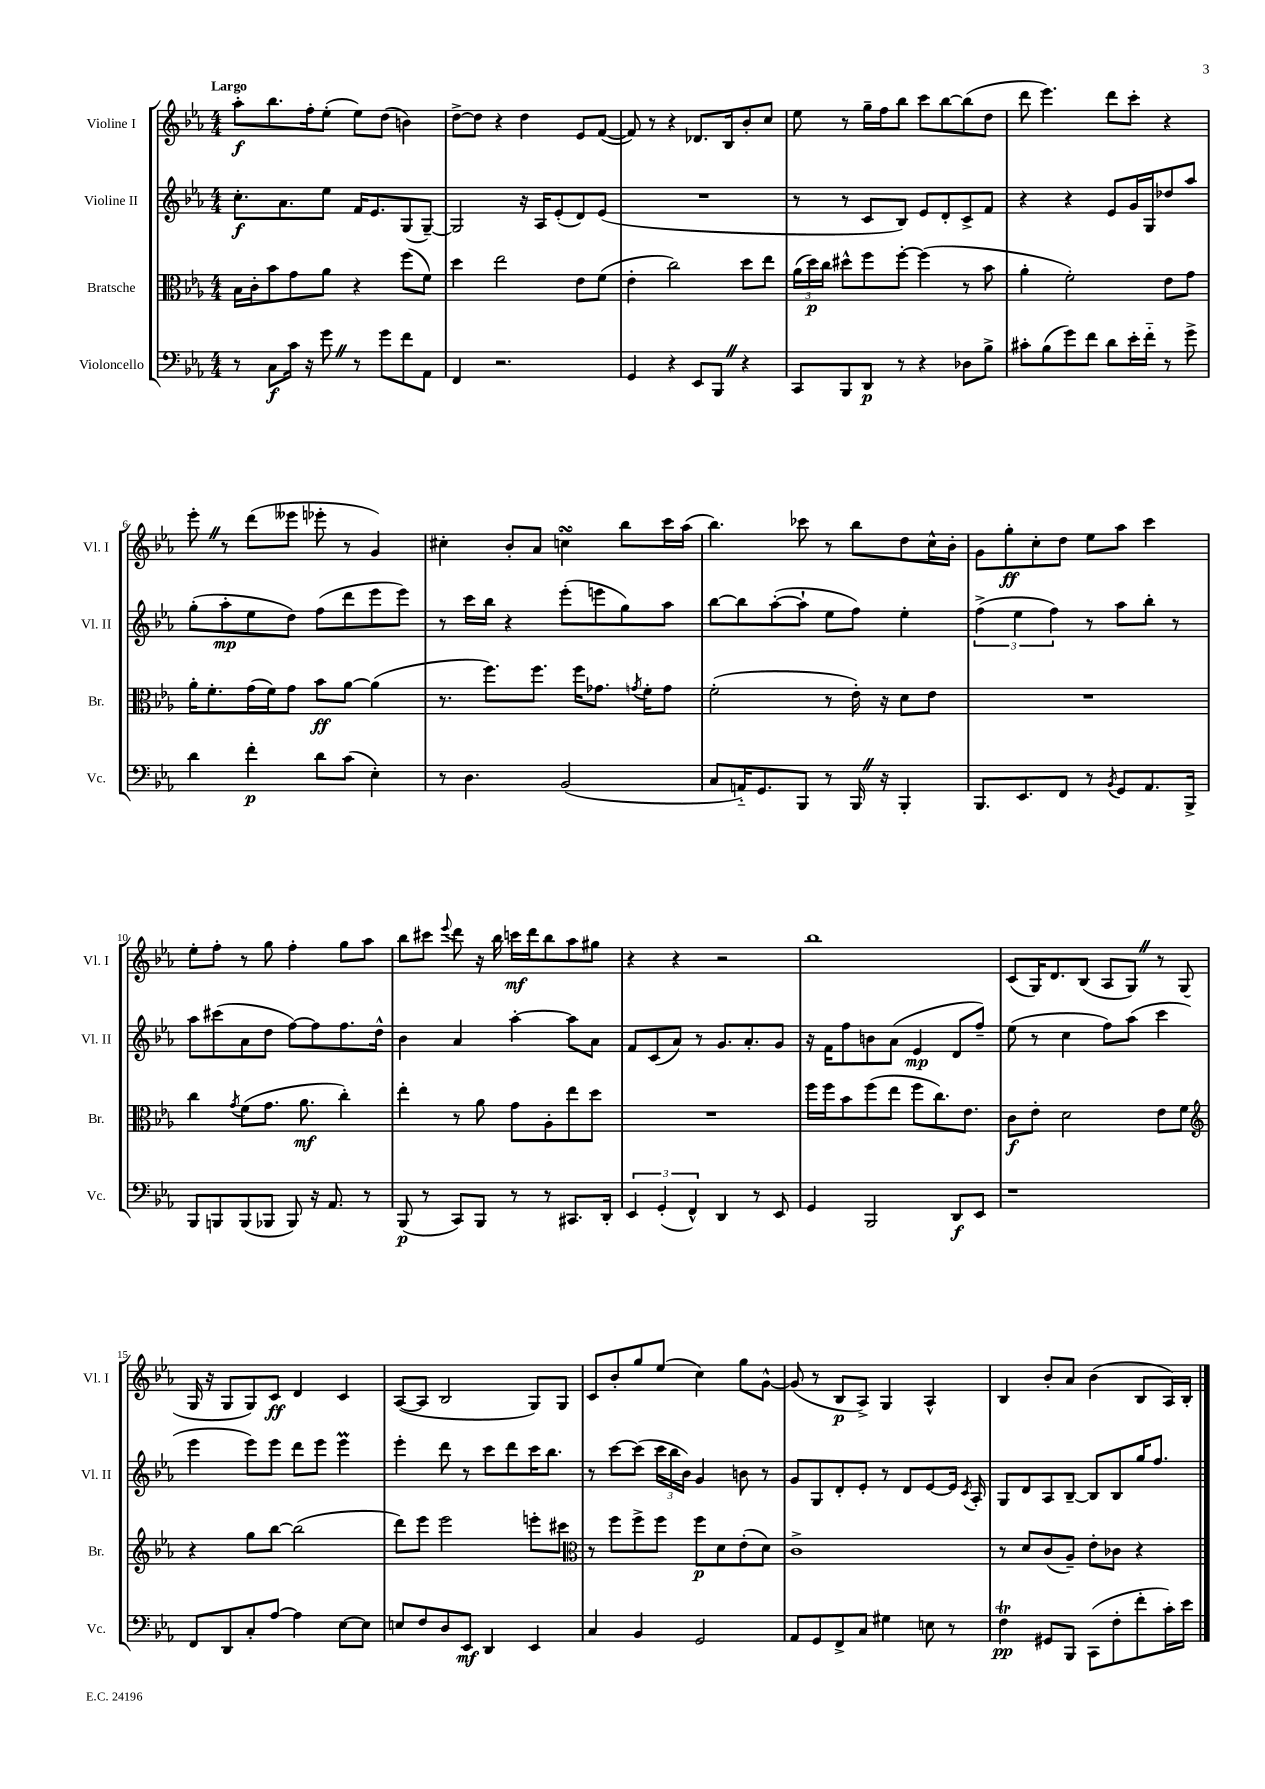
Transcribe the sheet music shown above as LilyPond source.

<<
\new StaffGroup <<
\new Staff = "s0" \with { instrumentName = "Violine I" shortInstrumentName = "Vl. I" } {
    \clef treble \key ees \major \numericTimeSignature \time 4/4 \tempo "Largo"
    \autoBeamOff aes''8[-.\f bes''8. f''16-. ees''8]-.( ees''8[) d''8]( b'4) |
    d''8[~-> d''8] r4 d''4 ees'8[ f'8]~( |
    f'8) r8 r4 des'8.[ bes16 bes'8-. c''8] |
    ees''8 r8 g''16[-- f''16 bes''8] c'''8[ bes''8~ bes''8( d''8] |
    d'''8 ees'''4.) d'''8[ c'''8]-. r4 |
    ees'''8-. \once \override BreathingSign.text = \markup { \musicglyph "scripts.caesura.straight" } \breathe r8 d'''8[( eeses'''8] ees'''8-. r8 g'4) |
    cis''4-. bes'8[-. aes'8] c''4\turn bes''8[ c'''16 aes''16]( |
    bes''4.) ces'''8 r8 bes''8[ d''8 c''16-^ bes'16]-. |
    g'8[ g''8-.\ff c''8-. d''8] ees''8[ aes''8] c'''4 |
    ees''8[-. f''8]-. r8 g''8 f''4-. g''8[ aes''8] |
    bes''8[ cis'''8] \appoggiatura { ees'''8 } d'''8 r16 bes''16 c'''16[\mf d'''16 bes''8 aes''8 gis''8] |
    r4 r4 r2 |
    bes''1 |
    c'8[( g16) d'8. bes8]( aes8[ g8]) \once \override BreathingSign.text = \markup { \musicglyph "scripts.caesura.straight" } \breathe r8 g8( |
    g16 r16 g8[ g8) c'8]\ff d'4 c'4 |
    aes8[~( aes8] bes2 g8[) g8] |
    c'8[ bes'8-. g''8 ees''8]( c''4) g''8[ g'8]~-^ |
    g'8( r8 bes8[\p aes8]->) g4 aes4-^ |
    bes4 bes'8[-. aes'8] bes'4( bes8[ aes16) bes16]-. \bar "|." |
}
\new Staff = "s1" \with { instrumentName = "Violine II" shortInstrumentName = "Vl. II" } {
    \clef treble \key ees \major \numericTimeSignature \time 4/4
    \autoBeamOff c''8.[-.\f aes'8. ees''8] f'16[ ees'8. g8( g8]~--) |
    g2 r16 aes16[ ees'8-.( d'8) ees'8]( |
    R1 |
    r8 r8 c'8[ bes8]) ees'8[ d'8-. c'8-> f'8] |
    r4 r4 ees'8[ g'16 g16 des''8 aes''8] |
    g''8[-.( aes''8-.\mp ees''8 d''8]) f''8[( d'''8 ees'''8 ees'''8]) |
    r8 c'''16[ bes''16] r4 ees'''8[-.( e'''8 g''8) aes''8] |
    bes''8[~ bes''8 aes''8~-.( aes''8]-! ees''8[ f''8]) ees''4-. |
    \tuplet 3/2 { f''4->( ees''4 f''4) } r8 aes''8[ bes''8]-. r8 |
    aes''8[ cis'''8( aes'8 d''8] f''8[~) f''8 f''8. d''16]-^ |
    bes'4 aes'4 aes''4~-. aes''8[ aes'8] |
    f'8[ c'8( aes'8]) r8 g'8.[ aes'8.-. g'8] |
    r16 f'16[ f''8 b'8 aes'8]( ees'4\mp d'8[ f''8]--) |
    ees''8( r8 c''4 f''8[) aes''8]( c'''4 |
    ees'''4 ees'''8[) ees'''8] d'''8[ ees'''8] ees'''4\prall |
    ees'''4-. d'''8 r8 c'''8[ d'''8 c'''16 bes''8.] |
    r8 c'''8[~ c'''8]( \tuplet 3/2 { c'''16[ bes''16 bes'16]) } g'4 b'8 r8 |
    g'8[ g8 d'8-. ees'8]-. r8 d'8[ ees'8~ ees'16] \acciaccatura { c'8 } aes16-. |
    g8[ d'8 aes8 bes8]~-- bes8[ bes8 g''16 f''8.] \bar "|." |
}
\new Staff = "s2" \with { instrumentName = "Bratsche" shortInstrumentName = "Br." } {
    \clef alto \key ees \major \numericTimeSignature \time 4/4
    \autoBeamOff bes16[ c'16-. bes'8 g'8 aes'8] r4 f''8[( f'8]) |
    d''4 ees''2 ees'8[ f'8]( |
    ees'4-. c''2) d''8[ ees''8] |
    \tuplet 3/2 { aes'16[( d''16\p) c''16] } dis''8[-^ f''8 f''8]~-. f''4( r8 bes'8 |
    aes'4-. f'2-.) ees'8[ g'8] |
    aes'16[-. f'8.-. g'16( f'16) g'8] bes'8[\ff aes'8]~ aes'4( |
    r8. f''8.[) f''8.] f''16[ ges'8.] \acciaccatura { g'8 } f'16[-. g'8] |
    f'2-.( r8 ees'16-.) r16 d'8[ ees'8] |
    R1 |
    c''4 \acciaccatura { g'8 } f'8[( g'8.] aes'8.\mf c''4-.) |
    ees''4-. r8 aes'8 g'8[ aes8-. ees''8 d''8] |
    R1 |
    f''16[ f''16 bes'8 f''8( ees''8] f''8[ c''8.) ees'8.] |
    c'8[\f ees'8]-. d'2 ees'8[ f'8] |
    \clef treble r4 g''8[ bes''8]~ bes''2( |
    d'''8[) ees'''8] ees'''2 e'''8[-. cis'''8] |
    \clef alto r8 f''8[ f''8-> f''8] f''8[\p d'8 ees'8-.( d'8]) |
    c'1-> |
    r8 d'8[ c'8( aes8]--) ees'8[-. ces'8] r4 \bar "|." |
}
\new Staff = "s3" \with { instrumentName = "Violoncello" shortInstrumentName = "Vc." } {
    \clef bass \key ees \major \numericTimeSignature \time 4/4
    \autoBeamOff r8 c8[\f c'16] r16 g'8 \once \override BreathingSign.text = \markup { \musicglyph "scripts.caesura.straight" } \breathe r8 g'8[ f'8 aes,8] |
    f,4 r2. |
    g,4 r4 ees,8[ bes,,8] \once \override BreathingSign.text = \markup { \musicglyph "scripts.caesura.straight" } \breathe r4 |
    c,8[ bes,,8 d,8]\p r8 r4 des8[ bes8]-> |
    cis'8[-. bes8( g'8) f'8] d'8[ ees'16-. f'16]-_ r8 g'8-> |
    d'4 f'4-.\p d'8[ c'8]( ees4-.) |
    r8 d4. bes,2( |
    c8[ a,16-_) g,8. bes,,8] r8 bes,,16 \once \override BreathingSign.text = \markup { \musicglyph "scripts.caesura.straight" } \breathe r16 bes,,4-. |
    bes,,8.[ ees,8. f,8] r8 \acciaccatura { bes,8 } g,8[ aes,8. bes,,16]-> |
    bes,,8[ b,,8 b,,8( bes,,8] bes,,8) r16 aes,8. r8 |
    bes,,8\p( r8 c,8[) bes,,8] r8 r8 cis,8.[ d,16]-. |
    \tuplet 3/2 { ees,4 g,4-.( f,4-^) } d,4 r8 ees,8 |
    g,4 bes,,2 d,8[\f ees,8] |
    r1 |
    f,8[ d,8 c8-. aes8]~ aes4 ees8[~ ees8] |
    e8[ f8 d8 ees,8]\mf d,4 ees,4 |
    c4 bes,4 g,2 |
    aes,8[ g,8 f,8-> c8] gis4 e8 r8 |
    f4\trill\pp gis,8[ bes,,8] c,8[( f8-. f'8-. c'16-.) ees'16] \bar "|." |
}
>>
>>
